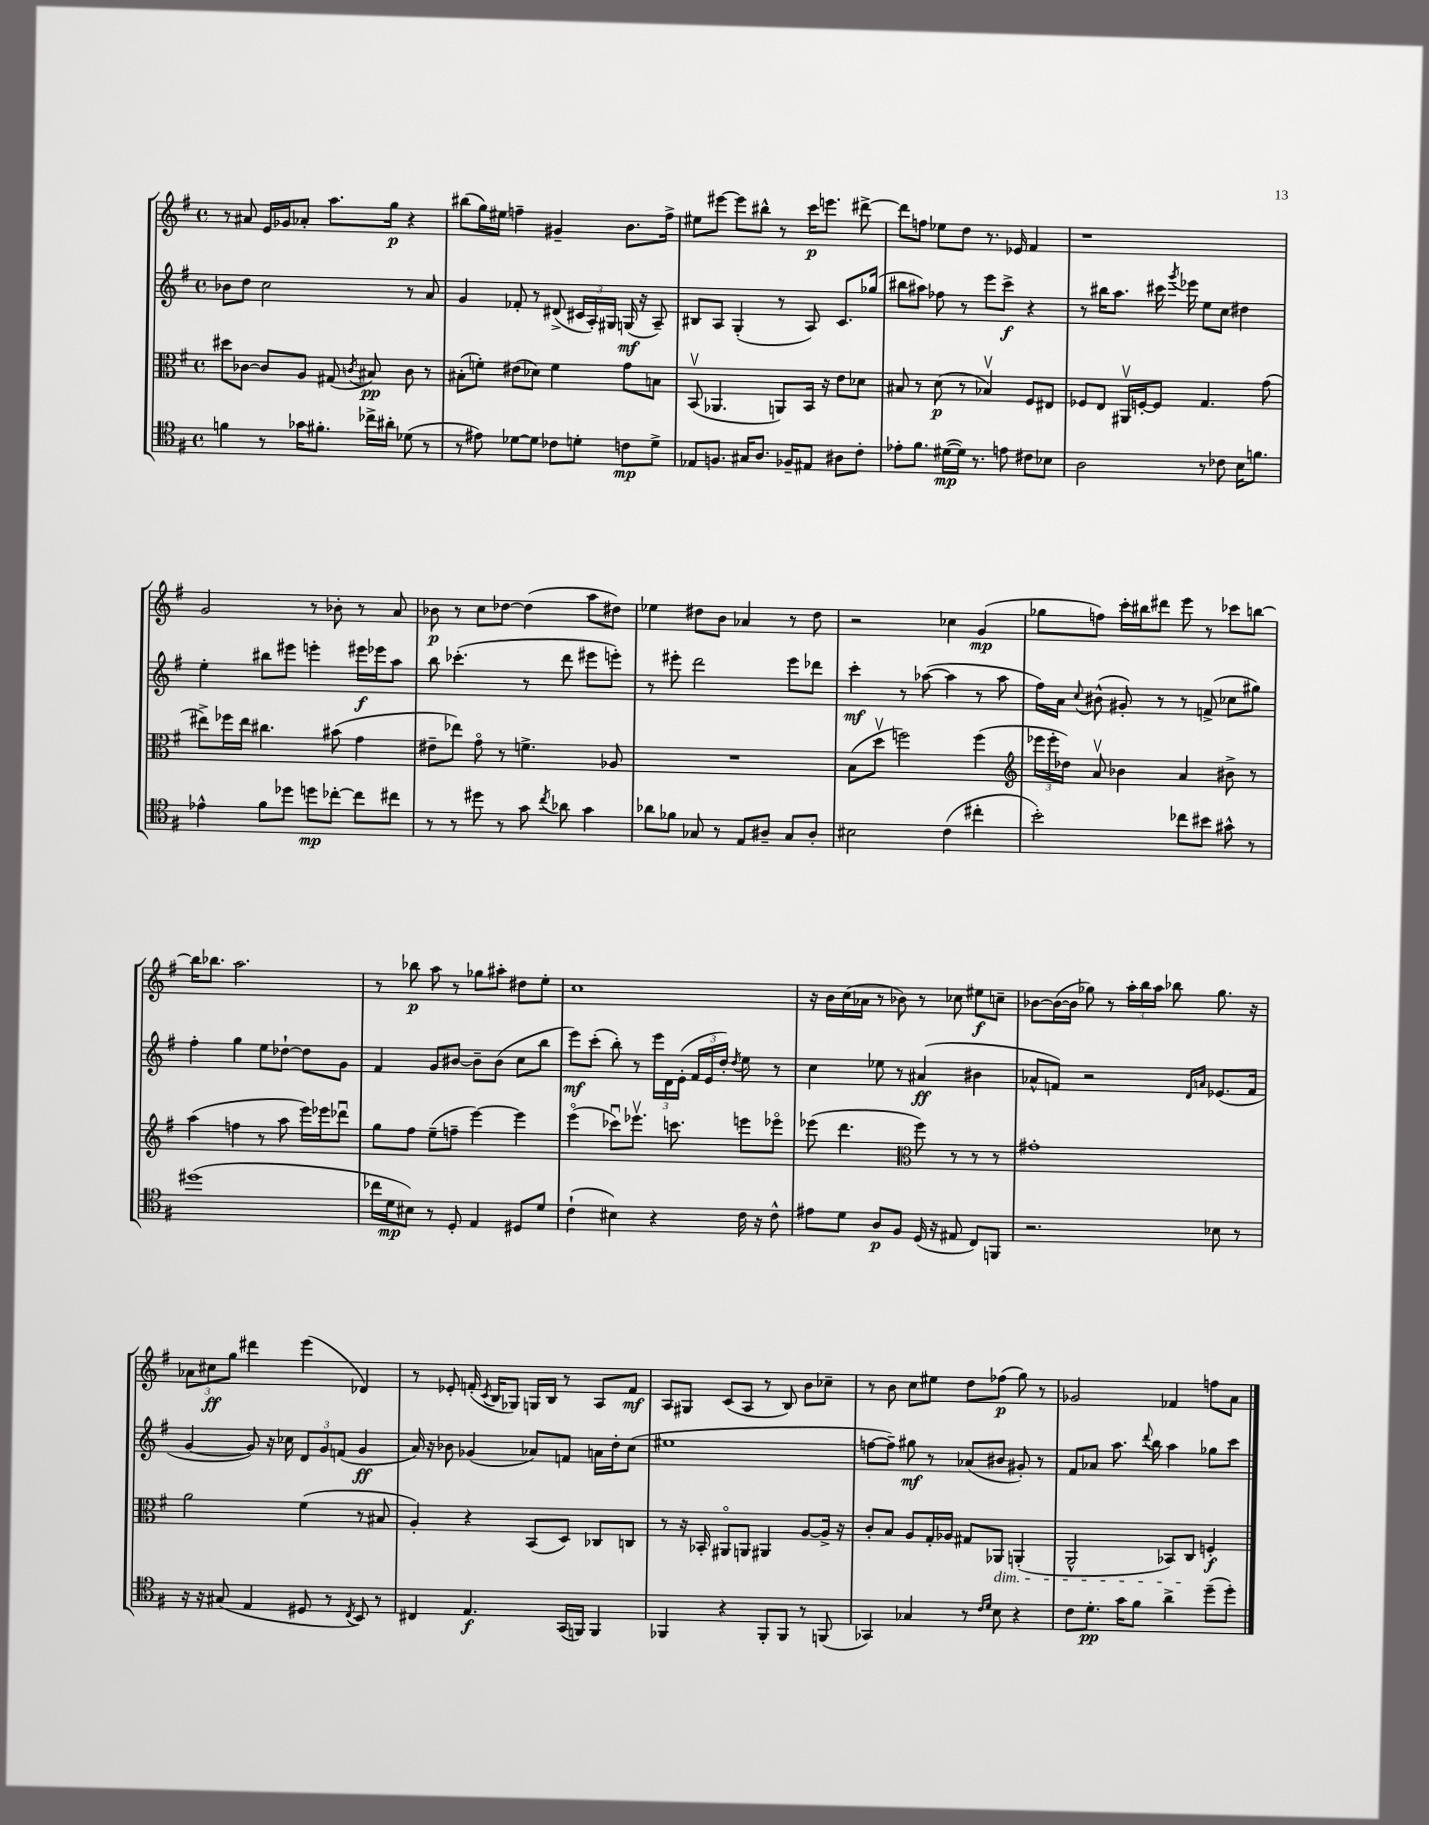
<<
\new StaffGroup <<
\new Staff = "s0" {
    \clef treble \key g \major \defaultTimeSignature \time 4/4
    \autoBeamOff r8 ais'8 e'16[ ges'16 aes'8]-. a''8.[ g''16]\p r4 |
    bis''8[( g''16) eis''16] f''4-- gis'4-- b'8.[ f''16]-> |
    eis''8[ eis'''8]~ eis'''8[ bis''8]-^ r8 c'''16[\p e'''8.] dis'''8~-> |
    dis'''8[ f''8] ees''8[ d''8] r8. ees'16 fis'4 |
    r1 |
    g'2 r8 bes'8-. r8 a'8 |
    bes'8\p r8 c''8[ des''8]~ des''4( a''8[ dis''8]) |
    ees''4 dis''8[ b'8] aes'4 r8 dis''8 |
    r2 ces''4 g'4\mp( |
    ges''8[ f''8]) c'''16[-. bis''16 dis'''8] e'''8 r8 ces'''8[ b''8]~ |
    b''16[ bes''8.] a''2. |
    r8 bes''8\p a''8 r8 ges''8[ ais''8]-. dis''8[ e''8]-. |
    c''1 |
    r16 b'16[ c''16( aes'16] r8 bes'8) r8 ces''8 eis''8[\f c''8]-- |
    bes'8[~ bes'16~( bes'16] ges''8) r8 \tuplet 3/2 { a''16[-. b''16 a''16] } bes''8 ges''8. r16 |
    \tuplet 3/2 { aes'8[ cis''8\ff g''8] } dis'''4 e'''4( des'4) |
    r8 ees'8-. f'16-.( \acciaccatura { c'8 } b16[ ges8]) g16[ b16] r8 a8[ f'8]\mf |
    a8[ gis8] c'8[( a8] r8 b8) b'8[ ces''8]-- |
    r8 b'8 c''8[ eis''8] d''8[ fes''8]\p( g''8) r8 |
    ges'2 fes'4 f''8[ a'8] \bar "|." |
}
\new Staff = "s1" {
    \clef treble \key g \major \defaultTimeSignature \time 4/4
    \autoBeamOff bes'8[ d''8] c''2 r8 a'8 |
    g'4 fes'8-. r8 dis'8->( \tuplet 3/2 { cis'16[ a16-.) gis16] } g16\mf( r16 a8--) |
    bis8[ a8] g4-.( r8 a8) c'8.[ ges''16]( |
    bis''8[ ais''8]) fes''8 r8 e'''8[ c'''8]->\f r4 |
    r8 bis''16[ a''8.] cis'''16 \acciaccatura { g'''8 } ees'''16 e''8[ c''8] dis''4 |
    e''4-. bis''8[ eis'''8] e'''4-. eis'''16[\f ees'''16 a''8] |
    b''8 ces'''4.-.( r8 d'''8 eis'''8[ e'''8]-.) |
    r8 eis'''8-. d'''2 eis'''8[ des'''8] |
    c'''4-.\mf r8 aes''8~( aes''4 r8 aes''8 |
    fis''16[) a'16] \appoggiatura { c''8 } bis'8-^( gis'8-.) r8 r8 f'8->( ces''8[ gis''8]) |
    fis''4-. g''4 e''8[ des''8]~-! des''8[ g'8] |
    fis'4 g'8[ bis'8]~ bis'8[-- bis'8]( c''8[ b''8] |
    e'''8[\mf) c'''8]-.( b''8-.) r8 \tuplet 3/2 { e'''16[ d'16 e'16]-.( } \tuplet 3/2 { fis'16[ e'16 d''16]-.) } \acciaccatura { d''8 } e''8 r8 |
    c''4 ees''8 r8 ais'4\ff( bis'4 |
    aes'8[-^ f'8]) r2 \grace { d'16[ a'16] } ees'8.[( f'16] |
    g'4~ g'8) r16 ces''16 \tuplet 3/2 { d'8[ g'8 f'8]( } g'4\ff |
    a'16) r16 bes'8 ges'4( aes'8[) f'8] a'16[ d''16-. c''8]( |
    eis''1 |
    f''8[~ f''8]--) gis''8\mf r8 aes'8[( bis'8] gis'8-.) r8 |
    fis'8[ aes'8] a''8. \appoggiatura { d'''8 } b''16 a''4 ges''8[ c'''8] \bar "|." |
}
\new Staff = "s2" {
    \clef alto \key g \major \defaultTimeSignature \time 4/4
    \autoBeamOff dis''8[ ces'8]~ ces'8[ a8] gis8( \acciaccatura { c'8 } bis8\pp) c'8 r8 |
    bis8[-.( f'8]-.) eis'8[( des'8]) f'4 g'8[ b8] |
    b,8\upbow( aes,4. a,8[) b,16] r16 e'8[ des'8] |
    bis8 r8 d'8\p( r8 bes4\upbow) fis8[ eis8] |
    fes8[ e8] ais,16[\upbow f16~-. f8] g4. g'8( |
    eis''8[->) fes''16 eis''16] cis''4. bis'8( g'4 |
    eis'8[-- ees''8]) g'8\flageolet r8 f'4.-> aes8 |
    R1 |
    b8[( d''8]\upbow f''2) f''4( |
    \clef treble \tuplet 3/2 { ees'''16[ ees'''16-. des''16]) } a'8\upbow bes'4 a'4 bis'8-> r8 |
    a''4( f''4 r8 a''8 e'''16[) ees'''16 des'''8]\downbow |
    g''8[ fis''8] e''8[--( f''8]-- e'''4~) e'''4 |
    e'''4\flageolet( ces'''8[\downbow) ees'''8.]\upbow c'''8. e'''8[ ees'''8]\flageolet |
    ees'''8( d'''4. \clef alto fis''8) r8 r8 r8 |
    gis'1-. |
    a'2 fis'4( r8 bis8 |
    a4-.) r4 b,8[( d8]) ces8[ c8] |
    r8 r16 bes,16-. ais,8[\flageolet a,8] ais,4 a8[~ a16]-> r16 |
    c'8[-. b8] a8[ g16-. aes16] gis8[ aes,8]\dim a,4-.( |
    a,2-^ bes,8[) c8]\! f4-.\f \bar "|." |
}
\new Staff = "s3" {
    \clef tenor \key g \major \defaultTimeSignature \time 4/4
    \autoBeamOff f'4 r8 ges'16[ fis'8.]-. ces''16[-> ais'16]-. des'8( r8 |
    r8 eis'8) des'8[~ des'8] ces'8[ d'8]-. c'8[\mp d'8]-> |
    ees8[ f8.] gis16[ a8.] fes16[-- eis8] ais8[ c'8]-. |
    ees'8[-. fis'8.] dis'16[~\mp( dis'16]) r8. e'8 cis'8[ bes8] |
    a2 r8 ces'8 b16[ f'8.] |
    ees'4-^ fis'8[ des''8] d''8[\mp ces''8]~-. ces''8[ cis''8] |
    r8 r8 dis''8 r8 g'8 \acciaccatura { c''8 } aes'8 g'4 |
    aes'8[ fes'8] ges8 r8 e8[ ais8]-- ges8[ ais8]-. |
    bis2 c'4( cis''4-. |
    b'2-.) ces''8[ bis'8] gis'8-^ r8 |
    dis''1( |
    ces''16[ d'16\mp bis8]) r8 d8-. e4 dis8[ d'8] |
    c'4-!( bis4) r4 c'16 r16 c'8-^ |
    eis'8[ d'8] a8[\p fis8] d16( r16 eis8 c8[) f,8] |
    r2. bes8 r8 |
    r16 r16 gis8( e4 dis8 r8 \acciaccatura { c8 } b,8) r8 |
    cis4 e4.\f g,16[( f,16]) f,4 |
    fes,4 r4 fes,8[-. fes,8] r8 f,8( |
    ges,4) ges4 r8 \grace { c'16[ d'16] } b8 r4 |
    c'8[ d'8.]-.\pp g'16[ fis'8] a'4-> d''8[--( d''8]-.) \bar "|." |
}
>>
>>
\layout { \context { \Score \remove "Bar_number_engraver" } }
